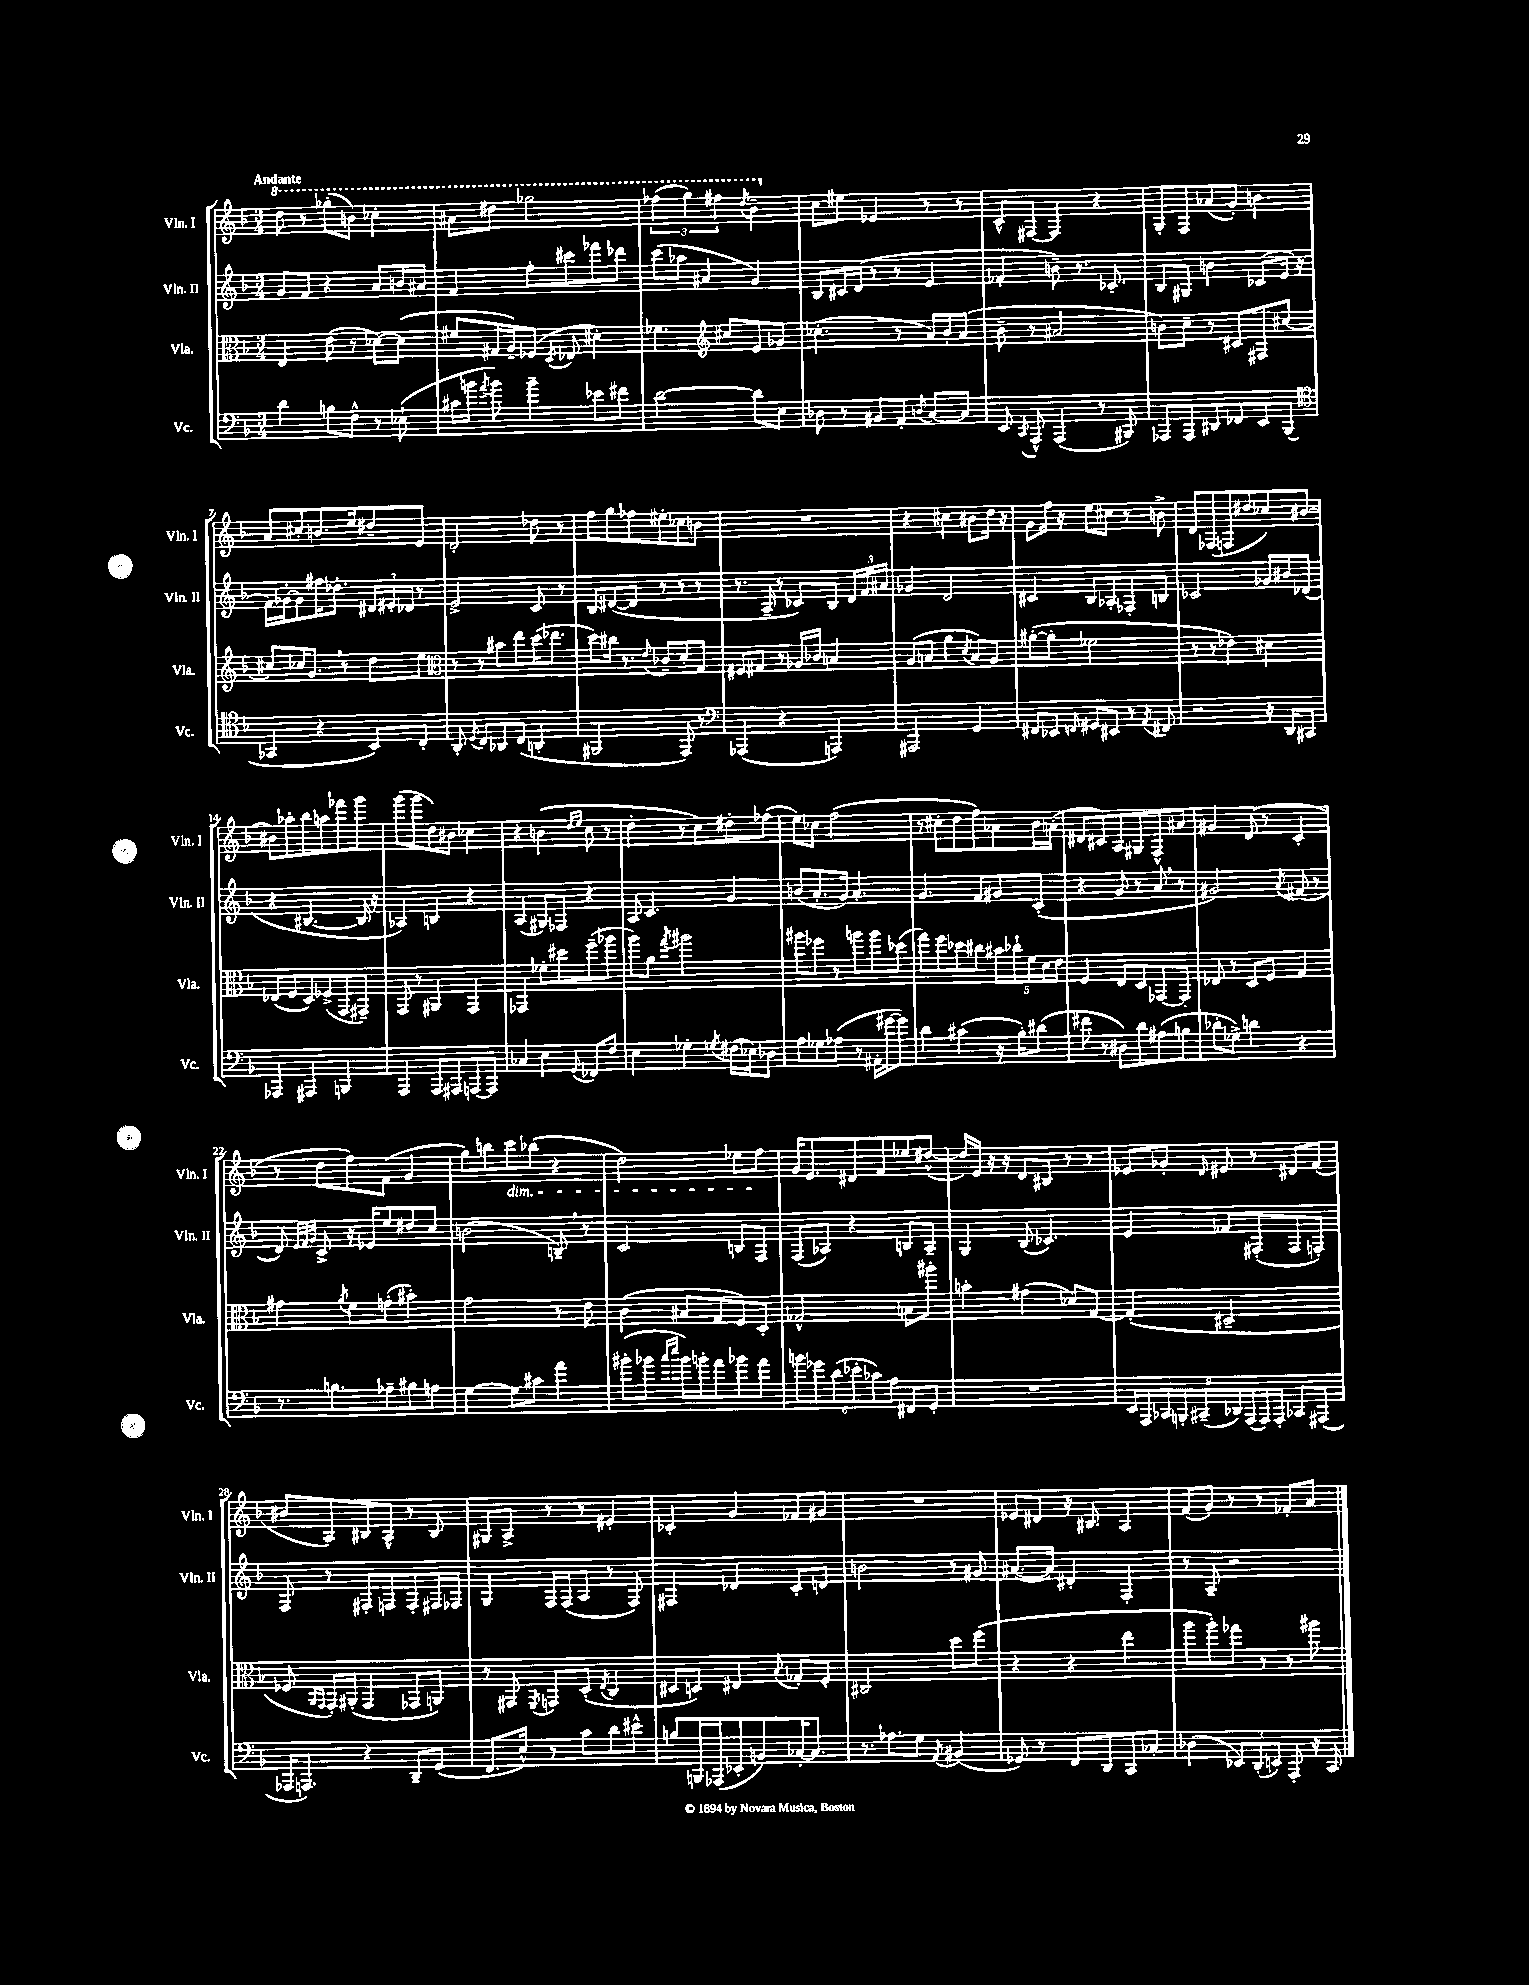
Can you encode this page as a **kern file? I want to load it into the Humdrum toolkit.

**kern	**kern	**kern	**kern
*staff4	*staff3	*staff2	*staff1
*clefF4	*clefC3	*clefG2	*clefG2
*k[b-]	*k[b-]	*k[b-]	*k[b-]
*M3/4	*M3/4	*M3/4	*M3/4
4d\	4E/	8g/L	8ddd\
.	.	8f/J	8r
8B\L	(8e\	4r	(8ggg-'\L
8F^^\J	8r	.	8bb\J)
8r	[8d-\L)	8a/L	4ccc-'\
(8E-`\	(8d-\]J	16b/L	.
.	.	16a#/JJ	.
=	=	=	=
16c#\LL	8f#/L	4f/	8aa#\L
16b\JJ	.	.	.
8qa/	.	.	.
8b\)	16G#/L	.	8ddd#\J
.	16A~/J)	.	.
4b~\	(8F-/J	8ff'\L	2ggg-\
.	8qD/	.	.
.	8E-/	8ccc#\	.
8e-\L	4d#'\)	8fff-\	.
8f#\J	.	8ddd-\J	.
=	=	=	=
[2d\	4.f-\	(8ccc\L	(6fff-\
.	.	8aa-\J	.
.	.	.	6ggg\)
.	.	4a#/	.
.	.	.	6fff#\
*	*clefG2	*	*
.	8cc#/L	.	.
.	.	.	8qddd/
8d\]L	8e/	4g/)	4bb-~\
8E\J	8g-/J	.	.
=	=	=	=
8D-\	(4.cc-'\	8B-/L	8cc\L
8r	.	16c#/L	8ee#\J
.	.	(16d/JJ	.
8BB#/L	.	8r	4e-/
8AA'/J	8r	8r	.
8qD/	.	.	.
[8C/L	16a/LL)	4e/	8r
.	16b-'/J	.	.
8C/]J	(8a/J	.	8r
=	=	=	=
8EE/	8b-~\	4f-'/	8c^^/L
8qCC/	.	.	.
8AAA^^/	8r	.	[8F#/J
(4AAA/	2a#/	8b~\)	4F#/]
.	.	8.r	.
8r	.	.	4r
.	.	8.c-'/	.
8BBB#/)	.	.	.
=	=	=	=
8AAA-/L	8b\L)	8B-/L	8G'/L
8AAA-/	8cc~\J	8G#/J	8F/
8DD#/	8r	4b\	(8a-/
8FF-/	8c#/L	.	8g'/J)
8EE/	8F#/	(8c-/L	4b\
(8BBB-/J	[8cc#/J	16e/Jk	.
.	.	16r	.
=	=	=	=
*clefC4	*	*	*
4GG-/	8cc#/]L	16f\LL)	8a/L
.	.	[16g-'\J	.
.	16cc-/K	8g-\]	8cc#'/
.	8.g/J	.	.
4r	.	16ff#\K	8.b/
.	.	8.dd-'\J	.
.	8r	.	.
.	.	.	16ee/k
8BB-/L)	8dd\L	24d#/LL	8dd#~/
.	.	24e#'/	.
.	.	24d-/JJ	.
8C'/J	8ee\J	8r	8e/J
=	=	=	=
*	*clefC3	*	*
8AA'/	8r	2e^/	2d'/
8qD/	.	.	.
8C/L	8r	.	.
8AA-/	8b#\L	.	.
(8C/J	8ee\	.	.
4AA'/	(16dd\K	8c/	8dd-\
.	8.ee-\J	.	.
.	.	8r	8r
=	=	=	=
2FF#/	8dd\L)	8B-/L	8ff\L
.	16cc#\Jk	([8d#/	8gg\
.	8.r	.	.
.	.	8d#/]J	8ff-\
.	8qqe/	.	.
.	8c-~/L	8r	8ee#'\
8EE/)	8d'/	8r	8cc-\
8r	8G/J	8r	8b\J
=	=	=	=
*clefF4	*	*	*
(4AAA-/	8F#/L	8.r	2.r
.	8G#/J	.	.
.	.	16A~/	.
4r	8r	8r	.
.	16A-/LL	8c-/L)	.
.	16c-/JJ	.	.
4AAA/)	4B/	8B-/J	.
.	.	24d/LL	.
.	.	24f/	.
.	.	24a#/JJ	.
=	=	=	=
2AAA#/	(8A/L	4g-/	4r
.	8B/J	.	.
.	4a\	2d/	4cc#\
.	8qd/	.	.
4GG/	8B/L)	.	8b#\L
.	8A/J	.	16dd\Jk
.	.	.	16r
=	=	=	=
8FF#/L	([8a#'\L	4c#/	8g\L
8EE-/J	8a#'\]J	.	16ff\Jk
.	.	.	16r
16qqFF/	.	.	.
8GG#/L	2f-\	8B-/L	8ee\L
8EE#/J	.	8A-'/	8cc#\J
8r	.	8F-'/	8r
8qAA/	.	.	.
8FF#/	.	8B/J	8b^\
=	=	=	=
2r	8r	2c-/	8d/L
.	8r	.	(8F-/
.	4e-\)	.	8F/
.	.	.	8dd#/
16r	4d#\	16g-/LL	8cc-/)
16DD/LK	.	16b#/J	.
8CC#/J	.	(8d-/J	[8b#/J
=	=	=	=
4AAA-/	(8E-/L	4r	8b#\]L
.	8F/	.	8aa-'\
4AAA#/	8D/)	[4.B#/	8bb-\
.	(8F-^/	.	8aa\
4BBB/	8GG/	.	8fff-\
.	8GG#~/J)	16B#/]	8ggg\J
.	.	16r	.
=	=	=	=
4AAA/	8GG/	4A-/)	(8ggg\L
.	8r	.	8ggg\
8AAA/L	4AA#/	4B/	8dd\)
8AAA#/	.	.	8b#\J
[8AAA/	4GG/	4r	4cc-\
8AAA/]J	.	.	.
=	=	=	=
4C-/	4GG-/	(4A/	4r
4E\	8f-'\L	8G#/L)	(4b\
.	8dd#\	8F-/J	.
.	.	.	16qqdd/LL
8qqGG/	.	.	16qqee/JJ
8FF-/L	(8ff~\	4r	8cc\
8F/J	8aa-\J	.	8r
=	=	=	=
4E\	8aa\L)	8A/	4dd'\
.	8a\J	4.c/	.
.	8qgg/	.	.
4G-'\	2aa#\	.	8r
.	.	.	8cc\L)
8qG/	.	.	.
(16F#\LL	.	4g/	8dd#'\
16E-\J)	.	.	.
8D-\J	.	.	(8ff-\J
=	=	=	=
8A\L	8aa#\L	(8b/L	8ee\L)
8G-\	8ff-\J	8.a'/	8cc-\J
(8A-\J	8r	.	(2ff\
.	.	16g/Jk)	.
8r	8aa\L	4.a'/	.
16AA#'\LL	8aa\	.	.
[16g#\J	.	.	.
8g#\]J)	(8dd-\J	.	.
=	=	=	=
4d\	8gg\L)	4.g/	8r
.	8ff\	.	8cc#'\L
(4c#\	8dd-\	.	8dd\
.	8cc#\J	8f/L	8ff\)
16r	20b#\LL	8g#/	8a-\
.	20cc-`\	.	.
16B-'\LK)	.	.	.
.	20f\	.	.
(8d#\J	.	(8c'/J	16b-\L
.	20d\	.	.
.	.	.	(16a'\JJ
.	20e\JJ	.	.
=	=	=	=
8f#\	4F/	4r	8d#/L
8r	.	.	8c#/)
8D#\L)	8E/L	8g/	8A/
8d\	8D/	8r	8G#/
(8A#\	[8GG-/	8a/	8F^^/
8B\J	8GG-'/]J	8r	8a#/J
=	=	=	=
8d-'\L	8E-/	2g#/)	4g#/
8G-^\J)	8r	.	.
4d\	8D/L	.	(8d/
.	8F/J	.	8r
.	.	8qa/	.
4r	4G/	(8f#/	4c'/
.	.	8r	.
=	=	=	=
8.r	4g#\	8d/)	8r
.	.	32qqe/LLL	.
.	.	32qqf/	.
.	.	32qqg/JJJ	.
.	.	8c^/	8dd\L
8.B\L	.	.	.
.	8qa/	.	.
.	8f\L	16r	8ff\)
.	.	16e-/LK	.
8A-~\	(8g'\J	8ee/	(8f\J
8B#\	4b#'\)	8dd#/	4g/
8A\J	.	8cc/J	.
=	=	=	=
[4G\	2g\	(2b\	8gg\L)
.	.	.	8bb\
8G\]L	.	.	8ccc\
8c#\J	.	.	(8bb-\J
4a\	8r	8B~/)	4r
.	8e\	8r	.
=	=	=	=
(8b#'\L	(4c\	2c/	2dd\)
8b-\J	.	.	.
16qqcc/LL	.	.	.
16qqee/JJ	.	.	.
16b-\LL)	8B#/L	.	.
16b'\J	.	.	.
8a\	8G/	.	.
8b-\	8F/)	8B/L	8ee-\L
8a\J	8D'/J	8F/J	8ff\J
=	=	=	=
12b\L	2G-^^/	(8F/L	16g/LK
.	.	.	8.e/
12g-\	.	.	.
.	.	8A-/J)	.
(12d\	.	.	.
12e-'\	.	4r	8d#/
12c-\)	.	.	.
.	.	.	8f/
12A\J	.	.	.
8FF#/L	8B\L	8B/L	8ee-/
8GG'/J	8aa#'\J	8A-~/J	([8dd#^^/J
=	=	=	=
2.r	4b'\	4G/	16dd#/]LL)
.	.	.	16e/JJ
.	.	.	16r
.	.	.	16r
.	(4g#\	(8B-/	8d/L
.	.	4.c-/)	8B#/J
.	8d-/L)	.	8r
.	[8G/J	.	8r
=	=	=	=
18EE/LL	(4G'/]	4e/	8e-/L
18AAA/	.	.	.
18CC-/	.	.	.
.	.	.	8g-'/J
18BBB'/	.	.	.
(18CC#~/	.	.	.
.	.	.	16qqd/
.	2D#~/	8f-/L	8e#/
18DD-/)	.	.	.
(18AAA/	.	.	.
.	.	(8F#'/	8r
18AAA/)	.	.	.
18AAA'/JJ	.	.	.
8CC-/L	.	8F#/	8d#/L
(8AAA#/J	.	8F'/J)	(8f/J
=	=	=	=
16AAA-/LK	8F-/	8F/	8b#/L
8.AAA/J)	.	.	.
.	16qqAA/LL	.	.
.	16qqGG/JJ	.	.
.	16GG'/LL)	8r	8A/)
.	(16AA#'/JJ	.	.
4r	4GG/	8F#'/L	8B#/
.	.	8F/	8A^^/J
8DD~/L	8GG-/L	8F'/	8r
(8GG/J	8AA/J)	16F#/L	8B#/
.	.	16F-/JJ	.
=	=	=	=
8.FF/L	8r	4G/	8G#/L
.	8GG#/	.	8A^/J
16E^^/Jk)	.	.	.
.	8qFF/	.	.
8r	8GG/L	16F/LL	8r
.	.	(16F/J	.
8c\L	(8D'/J	8A/J	8r
.	8qE/	.	.
8d\	4C/	8r	4e#'/
8e#^^\J	.	8F/)	.
=	=	=	=
8B/L	8D#/L	4F#/	4c-'/
16BBB/L	8D/J)	.	.
(16AAA-/J	.	.	.
8EE-'/	4E#/	4d-/	4g/
8BB/)	.	.	.
.	8qqB-/	.	.
[16C-'/K	8G-'/L	8c'/L	8f-/L
8.C-/]J	.	.	.
.	8F'/J	8d/J	8g#/J
=	=	=	=
8.r	2C#/	2b\	2.r
8.A-\L	.	.	.
8G\J	.	.	.
8qAA/	.	.	.
(4BB#/	8dd\L	8r	.
.	(8ff\J	8g#/	.
=	=	=	=
8GG-/)	4r	([8.a#/L	8e-/L
8r	.	.	8d#/J
.	.	16a#/]Jk)	.
8FF/L	4r	4d#'/	16r
.	.	.	8.B#/
8DD/	.	.	.
8CC/	4ee\	4F'/	4A/
8C-'/J	.	.	.
=	=	=	=
(4D-\	8aa\L	8r	(8f/L
.	8aa'\)	8A~/	8g/J)
12EE-/L)	8gg-\J	2r	8r
(12DD'/	.	.	.
.	8r	.	8r
12EE/J)	.	.	.
8AAA'/	8r	.	8f-'/L
16r	8aa#\	.	8a/J
16CC/	.	.	.
==	==	==	==
*-	*-	*-	*-
